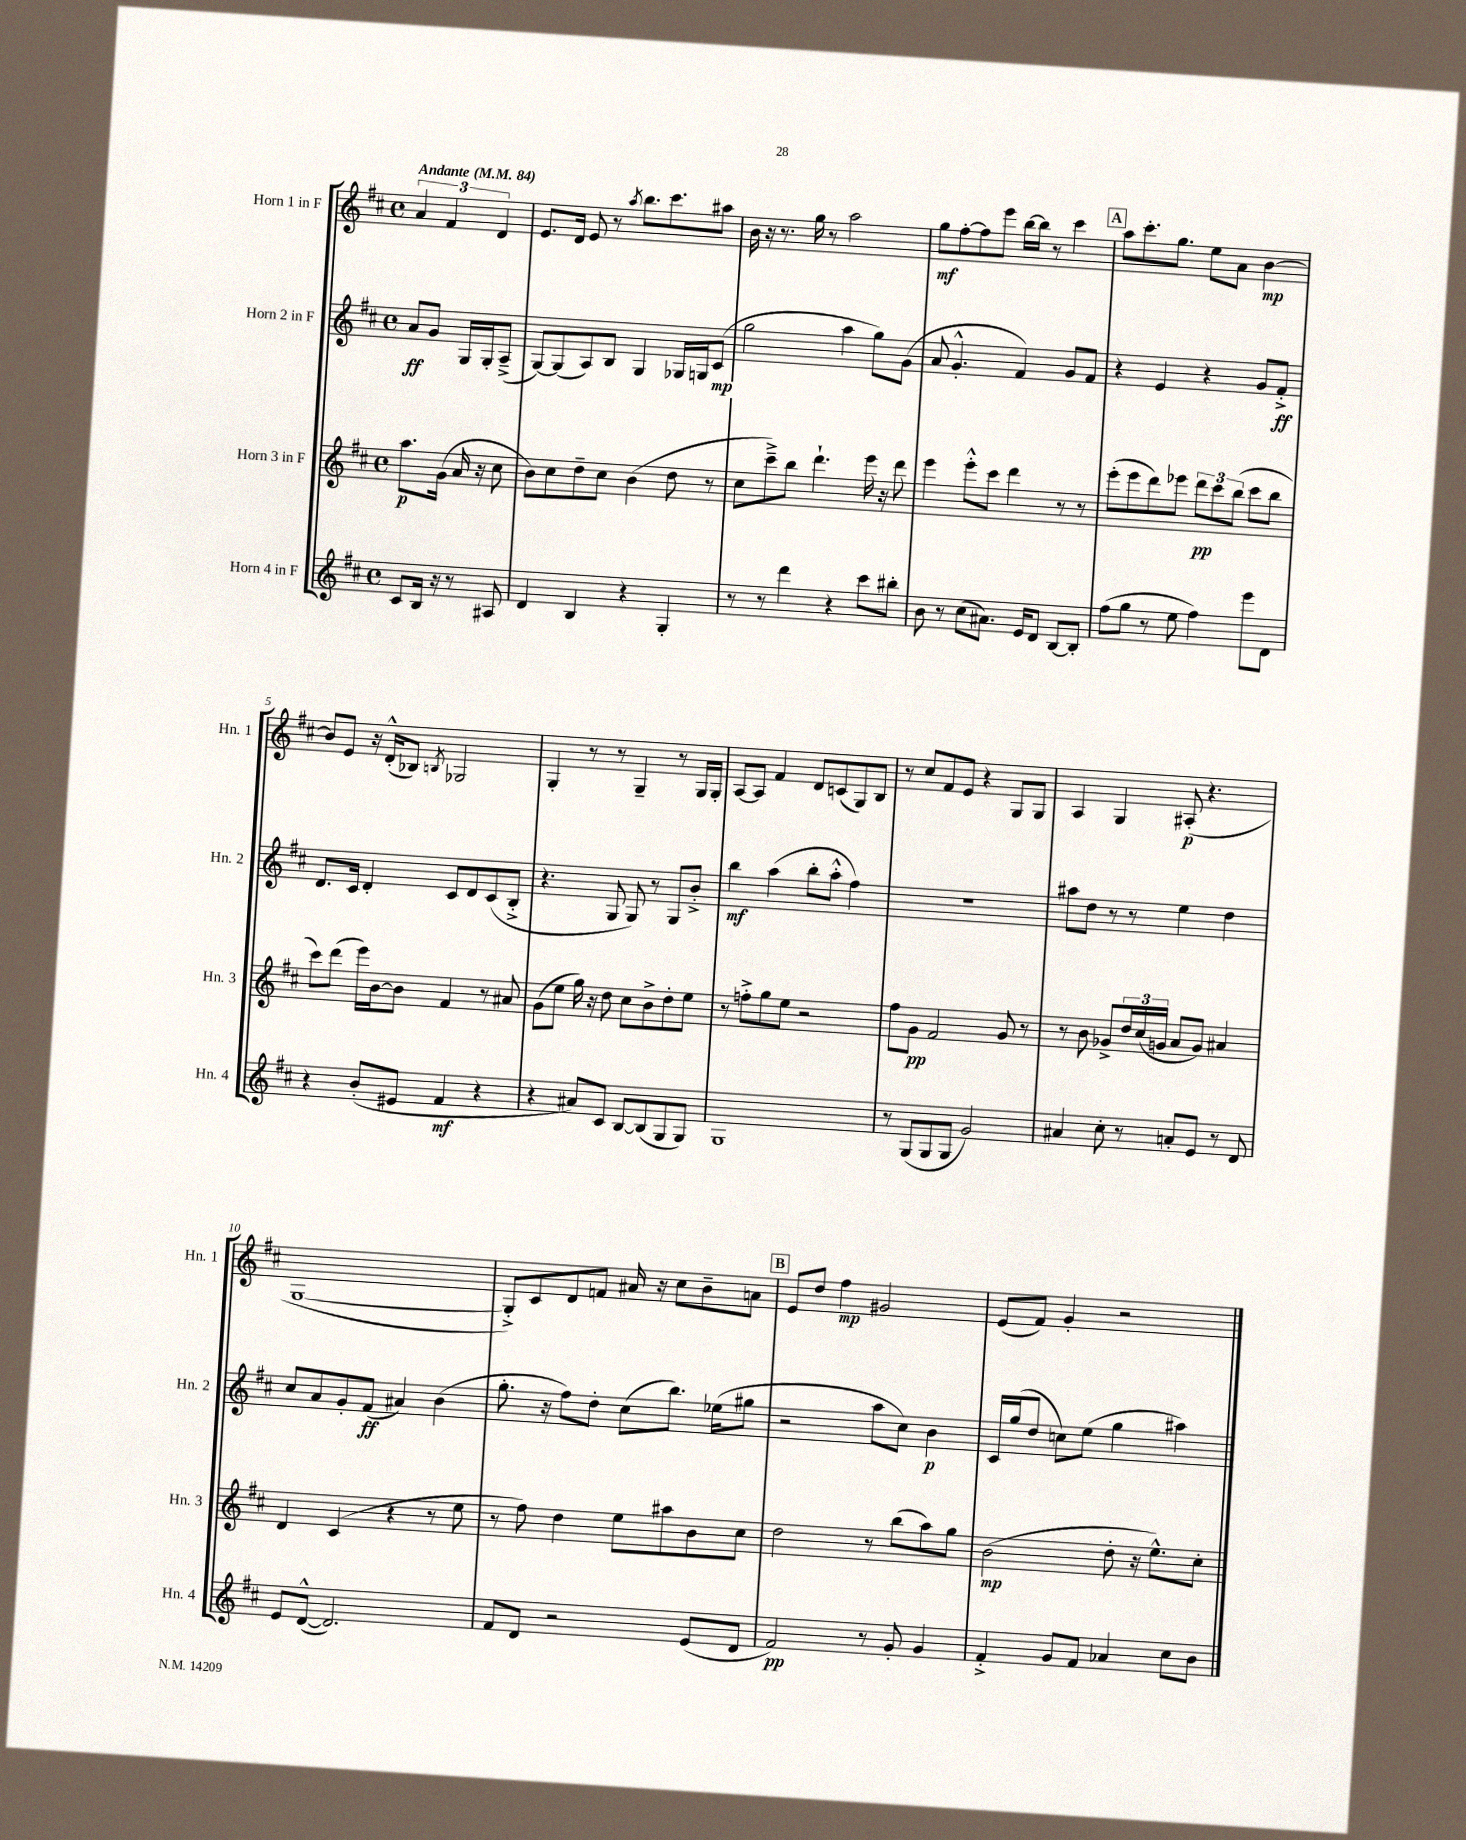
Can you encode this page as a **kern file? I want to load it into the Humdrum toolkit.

**kern	**kern	**kern	**kern
*staff4	*staff3	*staff2	*staff1
*clefG2	*clefG2	*clefG2	*clefG2
*k[f#c#]	*k[f#c#]	*k[f#c#]	*k[f#c#]
*M4/4	*M4/4	*M4/4	*M4/4
*met(c)	*met(c)	*met(c)	*met(c)
*MM84	*MM84	*MM84	*MM84
8c#/L	8.aa\L	8a/L	6a/
16B/Jk	.	8g/J	.
.	.	.	6f#/
16r	(16g\Jk	.	.
8r	16a/	16G/LL	.
.	16r	16G'/J	.
.	.	.	6d/
8A#/	8cc#\	(8A~^/J	.
=	=	=	=
4d/	8b\L)	[8G/L)	8.e/L
.	8cc#\	(8G/]	.
.	.	.	16d/Jk
4B/	8dd~\	8A/)	8e/
.	8cc#\J	8B/J	8r
.	.	.	8qaa/
4r	(4b\	4G/	8.bb\L
.	.	.	8.ccc#\
4G'/	8dd\	16G-/LL	.
.	.	16G/J	.
.	8r	(8c#/J	8aa#\J
=	=	=	=
8r	8cc#\L	2gg\	16b\
.	.	.	16r
8r	8ccc#~^\)	.	8.r
4ddd\	8bb\J	.	.
.	.	.	16gg\
.	4.ddd`\	.	8r
4r	.	4aa\	2aa\
8ccc#\L	16eee\	8gg\L)	.
.	16r	.	.
8bb#'\J	8ddd\	(8g\J	.
=	=	=	=
8b\	4eee\	8a/	8gg\L
8r	.	4.g'^^/	[8ff#'\
(8cc#\L	8eee'^^\L	.	8ff#\]
8.a#\J)	8ccc#\J	.	8eee\J
.	4ddd\	4f#/)	[16bb\LL
16e/LK	.	.	16bb\]JJ
8d/J	.	.	8r
[8B/L	8r	8g/L	4ccc#\
8B'/]J	8r	8f#/J	.
=	=	=	=
(8ff#\L	(8eee'\L	4r	8aa\L
8gg\J	8eee\	.	8.ccc#'\
8r	8ddd\)	4e/	.
.	.	.	8.gg\J
8ee\	8eee-\J	.	.
4ff#\)	12ddd\L	4r	8ee\L
.	12ccc#\	.	.
.	.	.	8a\J
.	(12bb\J	.	.
8eee\L	8ccc#\L	8g/L	[4b\
8d\J	8bb\J	8f#'^/J	.
=	=	=	=
4r	8ccc#\L)	8.d/L	8b/]L
.	(8ddd\J	.	8e/J
.	.	16c#/Jk	.
(8b'/L	16eee\LL)	4d'/	16r
.	[16b\J	.	(16d'^^/LK
8e#/J	8b\]J	.	8B-/J)
.	.	.	8qB/
4f#/	4f#/	8c#/L	2G-/
.	.	8d/	.
4r	8r	(8c#/	.
.	8a#/	8B'^/J	.
=	=	=	=
4r	(8g\L	4.r	4G'/
.	8ee\J	.	.
8a#/L)	16gg\)	.	8r
.	16r	.	.
8c#/J	8dd\	8G/	8r
[8B/L	8cc#\L	8G/)	4G~/
(8B/]	8b^\	8r	.
8G/	8dd'\	8G/L	8r
8G/J)	8ee\J	8b'^/J	16G/LL
.	.	.	16G'/JJ
=	=	=	=
1G	8r	4bb\	[8A/L
.	8ff'^\L	.	8A/]J
.	8gg\	(4aa\	4f#/
.	8ee\J	.	.
.	2r	8bb'\L	8d/L
.	.	8aa'^^\J	(8c/
.	.	4ff#\)	8G/)
.	.	.	8B/J
=	=	=	=
8r	8ff#\L	1r	8r
(8G/L	8g\J	.	8cc#/L
8G/	2f#/	.	8f#/
8G/J	.	.	8e/J
2g/)	.	.	4r
.	8g/	.	8G/L
.	8r	.	8G/J
=	=	=	=
4a#/	8r	8aa#\L	4A/
.	8b\	8dd\J	.
8cc#'\	8g-^/L	8r	4G/
8r	24dd/L	8r	.
.	(24cc#/	.	.
.	24g/JJ	.	.
8a'/L	8a/L	4ee\	(8A#'/
8e/J	8g/J)	.	4.r
8r	4a#/	4dd\	.
8d/	.	.	.
=	=	=	=
8e/L	4d/	8cc#/L	[1G
([8d^^/J	.	8a/	.
2.d/])	(4c#/	8g'/	.
.	.	(8f#/J	.
.	4r	4a#/)	.
.	8r	(4b\	.
.	8ee\	.	.
=	=	=	=
8f#/L	8r	8.gg'\	8G'^/]L)
8d/J	8ff#\)	.	8c#/
.	.	16r	.
2r	4dd\	8ff#\L)	8d/
.	.	8dd'\J	8f/J
.	8ee\L	(8cc#\L	16a#/
.	.	.	16r
.	8aa#\	8.bb\J)	8cc#\L
(8e/L	8b\	.	8b~\
.	.	(16ee-\LK	.
8d/J	8cc#\J	8gg#\J	8a\J
=	=	=	=
2f#/)	2dd\	2r	8e/L
.	.	.	8dd/J
.	.	.	4ff#\
8r	8r	8aa\L	2g#/
8g'/	(8bb\L	8cc#\J)	.
4g/	8aa\)	4b\	.
.	8gg\J	.	.
=	=	=	=
4f#'^/	(2b\	16c#/LL	(8e/L
.	.	(16gg/J	.
.	.	8dd/J	8f#/J)
8g/L	.	8cc\L)	4g'/
8f#/J	.	(8ee\J	.
4a-/	8dd'\	4gg\	2r
.	16r	.	.
.	8.ee^^\L)	.	.
8cc#\L	.	4aa#\)	.
8b\J	8cc#'\J	.	.
==	==	==	==
*-	*-	*-	*-
